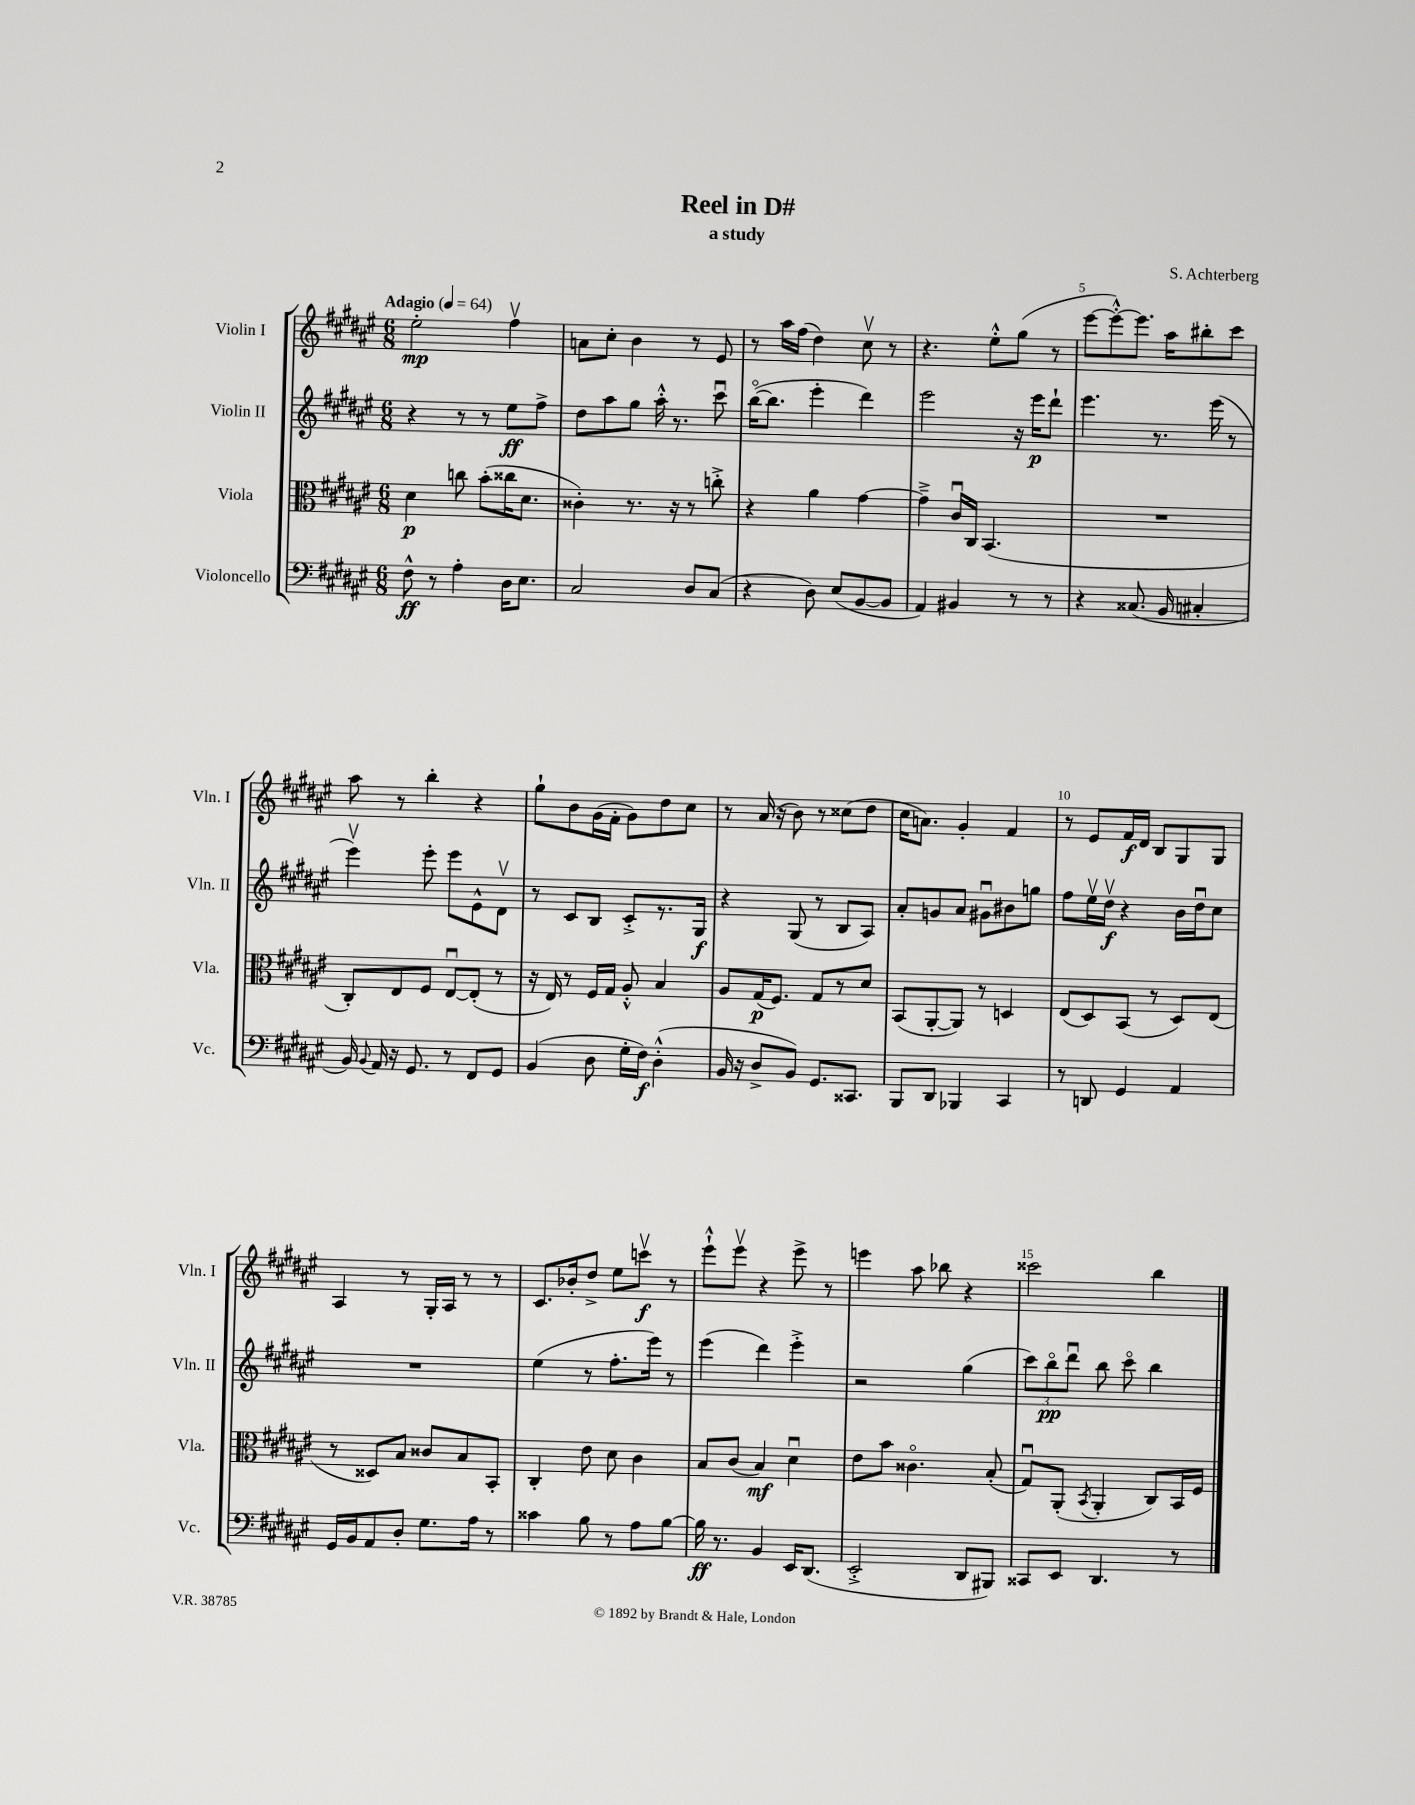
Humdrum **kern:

**kern	**dynam	**kern	**dynam	**kern	**dynam	**kern	**dynam
*part4	*part4	*part3	*part3	*part2	*part2	*part1	*part1
*staff4	*staff4	*staff3	*staff3	*staff2	*staff2	*staff1	*staff1
*I"Violoncello	*	*I"Viola	*	*I"Violin II	*	*I"Violin I	*
*I'Vc.	*	*I'Vla.	*	*I'Vln. II	*	*I'Vln. I	*
*clefF4	*	*clefC3	*	*clefG2	*	*clefG2	*
*k[f#c#g#d#a#e#]	*	*k[f#c#g#d#a#e#]	*	*k[f#c#g#d#a#e#]	*	*k[f#c#g#d#a#e#]	*
*M6/8	*	*M6/8	*	*M6/8	*	*M6/8	*
*MM64	*	*MM64	*	*MM64	*	*MM64	*
=1	=1	=1	=1	=1	=1	=1	=1
!	!	!	!	!	!	!LO:TX:a:B:t=Adagio	!
8F#^^\	ff	4d#\	p	4r	.	2ee#'\	mp
8r	.	.	.	.	.	.	.
4A#'\	.	8ccn\	.	8r	.	.	.
.	.	(8b'\L	.	8r	.	.	.
16D#\KL	.	16cc##X\K	.	8ee#\L	ff	4ff#v\	.
8.E#\J	.	8.d#\J	.	.	.	.	.
.	.	.	.	8ff#^\J	.	.	.
=2	=2	=2	=2	=2	=2	=2	=2
2C#/	.	4c##X'\)	.	8dd#\L	.	8an\L	.
.	.	.	.	8aa#\	.	8cc#'\J	.
.	.	8.r	.	8gg#\J	.	4b\	.
.	.	.	.	16aa#'^^\	.	.	.
.	.	16r	.	8.r	.	.	.
8D#/L	.	8r	.	.	.	8r	.
(8C#/J	.	8ccn'^\	.	8ccc#u\	.	8e#/	.
=3	=3	=3	=3	=3	=3	=3	=3
4r	.	4r	.	([16bb\KL	.	8r	.
.	.	.	.	8.bb\J]	.	.	.
.	.	.	.	.	.	16aa#\LL	.
.	.	.	.	.	.	(16ff#\JJ	.
8D#\)	.	4a#\	.	4eee#'\	.	4dd#\)	.
(8E#/L	.	.	.	.	.	.	.
[8BB/	.	[4g#\	.	4ddd#\)	.	8cc#v\	.
8BB/J]	.	.	.	.	.	8r	.
=4	=4	=4	=4	=4	=4	=4	=4
4AA#/)	.	4g#~^\]	.	2eee#\	.	4.r	.
4BB#X/	.	16c#u/LL	.	.	.	.	.
.	.	16C#/JJ	.	.	.	.	.
.	.	(4.BB/	.	.	.	8ee#'^^\L	.
8r	.	.	.	16r	.	(8gg#\J	.
.	.	.	.	16eee#\KL	p	.	.
8r	.	.	.	8ddd#`\J	.	8r	.
=5	=5	=5	=5	=5	=5	=5	=5
4r	.	2.r	.	4.eee#\	.	[8eee#\L	.
.	.	.	.	.	.	8eee#'^^\_)	.
(8.C##X/	.	.	.	.	.	8.eee#\J]	.
.	.	.	.	8.r	.	.	.
16BB/	.	.	.	.	.	16aa#\KL	.
4C#X'/	.	.	.	.	.	8bb#X'\	.
.	.	.	.	(16eee#\	.	.	.
.	.	.	.	8r	.	8ccc#\J	.
!!LO:LB:g=z
=6	=6	=6	=6	=6	=6	=6	=6
16BB/)	.	8C#'/L)	.	4eee#v\)	.	8aa#\	.
8qqBB/	.	.	.	.	.	.	.
16AA#/	.	.	.	.	.	.	.
16r	.	8E#/	.	.	.	8r	.
8.GG#/	.	.	.	.	.	.	.
.	.	8F#/J	.	8eee#'\	.	4bb'\	.
8r	.	[8E#u/L	.	8eee#\L	.	.	.
8FF#/L	.	(8E#'/J]	.	8e#^^\	.	4r	.
8GG#/J	.	8r	.	8d#v\J	.	.	.
=7	=7	=7	=7	=7	=7	=7	=7
(4BB/	.	16r	.	8r	.	8gg#`\L	.
.	.	16E#/)	.	.	.	.	.
.	.	8r	.	8c#/L	.	8b\	.
8D#\	.	16F#/LL	.	8B/J	.	(16g#\L	.
.	.	16G#/JJ	.	.	.	16f#'\JJ	.
16G#'\LL	.	8A#'^^/	.	8c#'^/L	.	8g#\L)	.
16F#\JJ)	f	.	.	.	.	.	.
(4D#'^^\	.	4B/	.	8.r	.	8dd#\	.
.	.	.	.	.	.	8cc#\J	.
.	.	.	.	16G#/Jk	f	.	.
=8	=8	=8	=8	=8	=8	=8	=8
16BB/	.	8A#/L	.	4r	.	8r	.
16r	.	.	.	.	.	.	.
8D#^/L	.	(16G#/K	p	.	.	(16a#/	.
.	.	8.F#/J)	.	.	.	16r	.
8BB/J)	.	.	.	(8G#/	.	8b\)	.
8.GG#/L	.	8G#/L	.	8r	.	8r	.
.	.	8r	.	8B/L	.	(8cc##X\L	.
8.CC##X/J	.	.	.	.	.	.	.
.	.	8d#/J	.	8A#/J)	.	8dd#\J	.
=9	=9	=9	=9	=9	=9	=9	=9
8BBB/L	.	(8BB/L	.	8a#'/L	.	16cc#\KL	.
.	.	.	.	.	.	8.an\J)	.
8DD#/J	.	[8AA#'/	.	8gn/	.	.	.
4BBB-X/	.	8AA#/J])	.	8a#/J	.	4g#'/	.
.	.	8r	.	8g#Xu\L	.	.	.
4CC#/	.	4Dn/	.	8b#X\	.	4f#/	.
.	.	.	.	8ggn\J	.	.	.
=10	=10	=10	=10	=10	=10	=10	=10
8r	.	(8E#/L	.	8ff#\L	.	8r	.
8DDn/	.	8D#/)	.	16ee#v\L	.	8e#/L	.
.	.	.	.	16dd#v\JJ	f	.	.
4GG#/	.	(8BB/J	.	4r	.	16f#/L	f
.	.	.	.	.	.	16d#/JJ	.
.	.	8r	.	.	.	8B/L	.
4AA#/	.	8D#/L)	.	16b\LL	.	8G#/	.
.	.	.	.	16dd#u\J	.	.	.
.	.	(8E#/J	.	8cc#\J	.	8G#/J	.
!!LO:LB:g=z
=11	=11	=11	=11	=11	=11	=11	=11
16GG#/LL	.	8r	.	2.r	.	4A#/	.
16BB/J	.	.	.	.	.	.	.
8AA#/	.	8D##X/L)	.	.	.	.	.
8D#'/J	.	8B/J	.	.	.	8r	.
8.G#\L	.	8c##X/L	.	.	.	16G#'/LL	.
.	.	.	.	.	.	16A#/JJ	.
.	.	8B/	.	.	.	8r	.
16A#\Jk	.	.	.	.	.	.	.
8r	.	8BB'/J	.	.	.	8r	.
=12	=12	=12	=12	=12	=12	=12	=12
4c##X\	.	4C#'/	.	(4ee#\	.	8.c#/L	.
.	.	.	.	.	.	16b-X'/k	.
8B\	.	8e#\	.	8r	.	8dd#^/J	.
8r	.	8d#\	.	8.ff#'\L	.	8ee#\L	.
8A#\L	.	4c#\	.	.	.	8cccnv\J	f
.	.	.	.	16eee#\Jk)	.	.	.
[8B\J	.	.	.	8r	.	8r	.
=13	=13	=13	=13	=13	=13	=13	=13
16B\]	ff	8B/L	.	(4eee#\	.	8eee#`^^\L	.
8.r	.	.	.	.	.	.	.
.	.	(8c#/J	.	.	.	8eee#v\J	.
4BB/	.	4B/)	mf	4ddd#\)	.	4r	.
16EE#/KL	.	4d#u\	.	4eee#'^\	.	8eee#^\	.
(8.DD#/J	.	.	.	.	.	.	.
.	.	.	.	.	.	8r	.
=14	=14	=14	=14	=14	=14	=14	=14
2EE#'^/	.	8e#\L	.	2r	.	4eeen\	.
.	.	8b\J	.	.	.	.	.
.	.	4.c##X\	.	.	.	8aa#\	.
.	.	.	.	.	.	8bb-X\	.
8DD#/L	.	.	.	(4gg#\	.	4r	.
8BBB#X/J)	.	(8B'/	.	.	.	.	.
=15	=15	=15	=15	=15	=15	=15	=15
8CC##X/L	.	8G#u/L)	.	12ccc#\L)	.	2ccc##X\	.
.	.	.	.	12bb\	pp	.	.
8EE#/J	.	(8AA#'/J	.	.	.	.	.
.	.	.	.	12ddd#u\J	.	.	.
.	.	8qBB/	.	.	.	.	.
4.DD#/	.	4AA#'/	.	8bb\	.	.	.
.	.	.	.	8ccc#\	.	.	.
.	.	8C#/L)	.	4bb\	.	4bb\	.
8r	.	16BB/L	.	.	.	.	.
.	.	16F#/JJ	.	.	.	.	.
==	==	==	==	==	==	==	==
*-	*-	*-	*-	*-	*-	*-	*-
